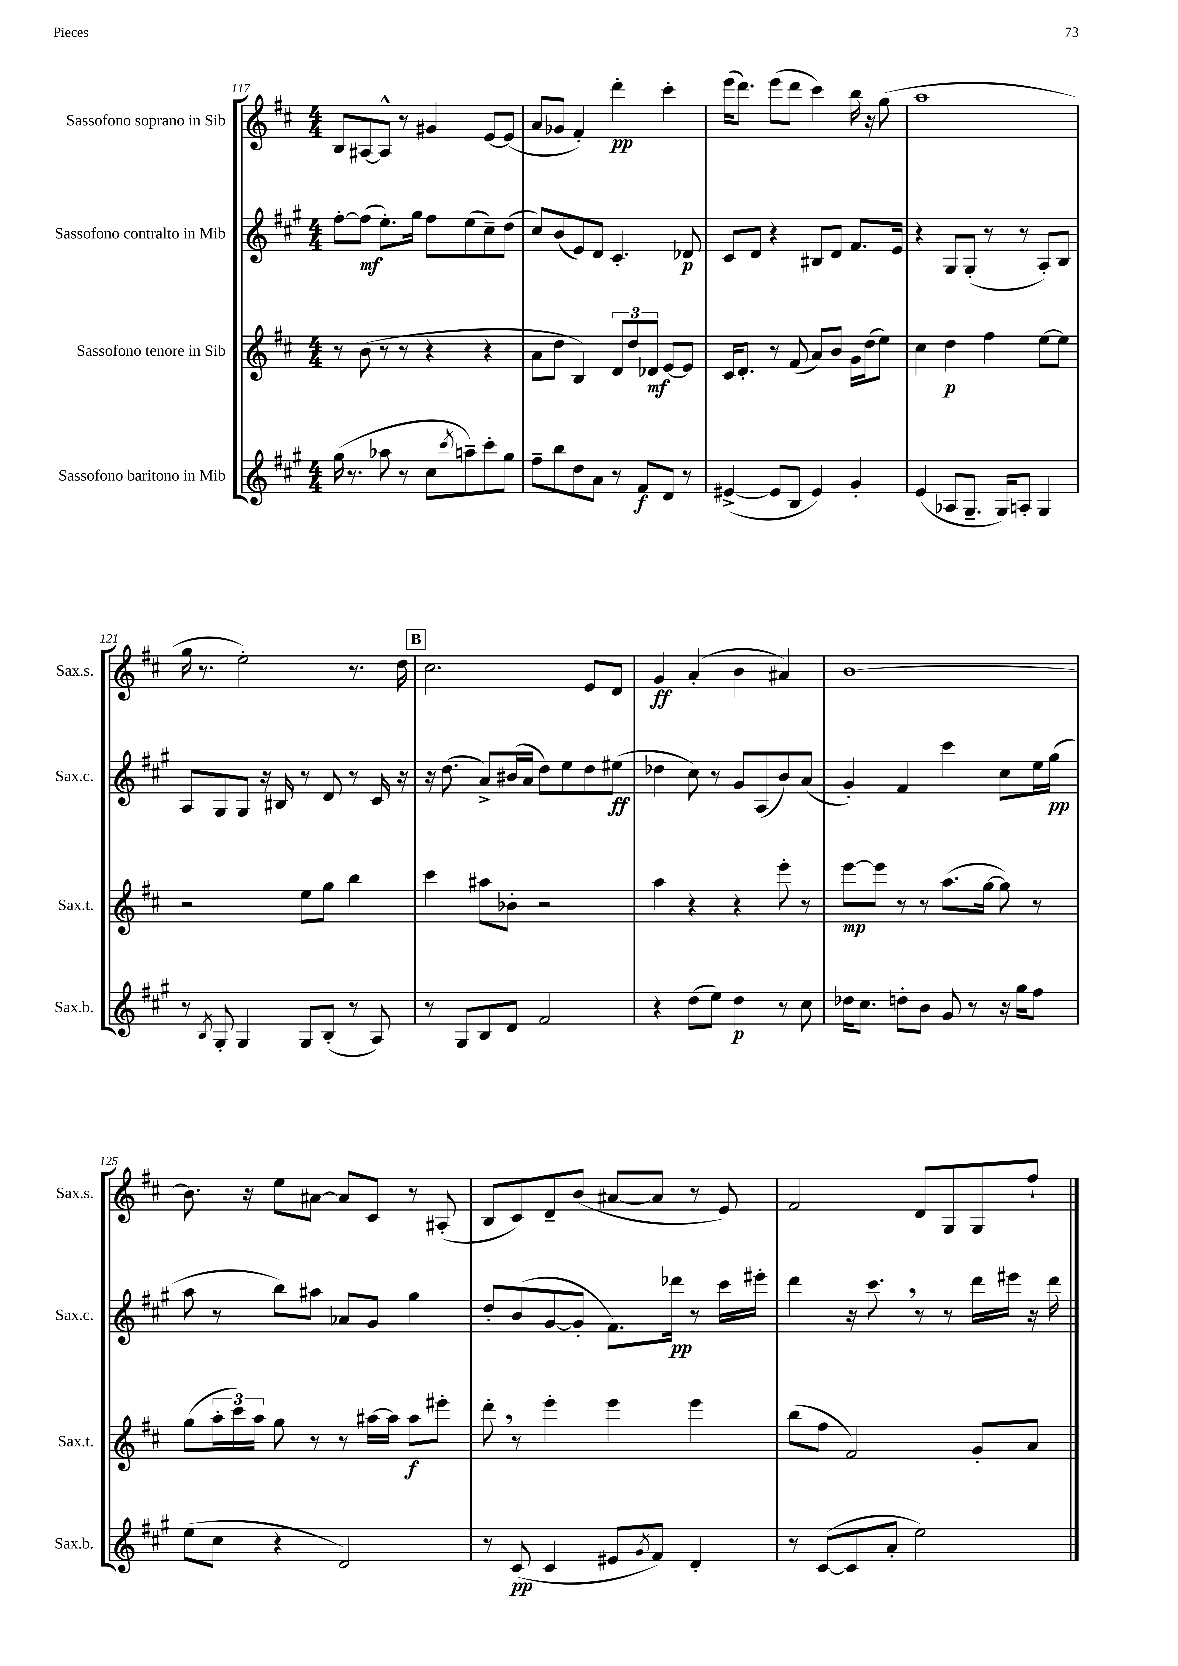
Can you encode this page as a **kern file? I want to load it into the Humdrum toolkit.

**kern	**kern	**kern	**kern
*staff4	*staff3	*staff2	*staff1
*clefG2	*clefG2	*clefG2	*clefG2
*k[f#c#g#]	*k[f#c#]	*k[f#c#g#]	*k[f#c#]
*M4/4	*M4/4	*M4/4	*M4/4
(16gg#\	8r	[8ff#'\L	8B/L
8.r	.	.	.
.	(8b\	(8ff#\]J	[8A#/
8aa-\	8r	8.ee'\L)	8A#^^/]J
8r	8r	.	8r
.	.	16gg#\Jk	.
8cc#\L	4r	8ff#\L	4g#/
8qccc#/	.	.	.
8aa~\)	.	(8ee\	.
8ccc#'\	4r	8cc#~\)	[8e/L
8gg#\J	.	(8dd\J	(8e/]J
=	=	=	=
8ff#~\L	8a\L	8cc#/L)	8a/L
8bb\	8dd\J	(8b/	8g-/J
8dd\	4B/)	8e/)	4f#'/)
8a\J	.	8d/J	.
8r	12d/L	4.c#'/	4ddd'\
.	12dd/	.	.
8f#/L	.	.	.
.	12d-/J	.	.
8d/J	[8e/L	.	4ccc#'\
8r	8e/]J	8d-/	.
=	=	=	=
([4e#^/	16c#/LK	8c#/L	(16eee\LK
.	8.d'/J	.	8.ddd\J)
.	.	8d/J	.
8e#/]L	8r	4r	(8eee\L
8B/J	(8f#/	.	8ddd\J
4e#/)	8a/L)	8B#/L	4ccc#\)
.	8b/J	8d/J	.
4g#'/	16g\LL	8.f#/L	16bb\
.	(16dd\J	.	16r
.	8ee\J)	.	(8gg\
.	.	16e/Jk	.
=	=	=	=
(4e/	4cc#\	4r	1aa
8A-/L	4dd\	8G#/L	.
8.G#~/J	.	(8G#'/J	.
.	4ff#\	8r	.
16G#/LK)	.	.	.
8A'/J	.	8r	.
4G#/	[8ee\L	8A'/L)	.
.	8ee\]J	8B/J	.
=	=	=	=
8r	2r	8A/L	16gg\
.	.	.	8.r
8qB/	.	.	.
8G#'/	.	8G#/	.
4G#/	.	8G#/J	2ee'\)
.	.	16r	.
.	.	16B#/	.
8G#/L	8ee\L	8r	.
(8B'/J	8gg\J	8d/	.
8r	4bb\	8r	8.r
8A/)	.	16c#/	.
.	.	16r	16dd\
=	=	=	=
8r	4ccc#\	16r	2.cc#\
.	.	(8.dd\	.
8G#/L	.	.	.
8B/	8aa#\L	8a^/L)	.
8d/J	8b-'\J	(16b#/L	.
.	.	16a/JJ	.
2f#/	2r	8dd\L)	.
.	.	8ee\	.
.	.	8dd\	8e/L
.	.	(8ee#\J	8d/J
=	=	=	=
4r	4aa\	4dd-\	4g/
(8dd\L	4r	8cc#\)	(4a'/
8ee\J)	.	8r	.
4dd\	4r	8g#/L	4b\
.	.	(8A/	.
8r	8eee'\	8b/)	4a#/)
8cc#\	8r	(8a/J	.
=	=	=	=
16dd-\LK	[8eee\L	4g#'/)	[1b
8.cc#\J	.	.	.
.	8eee\]J	.	.
8dd'\L	8r	4f#/	.
8b\J	8r	.	.
8g#/	(8.aa\L	4ccc#\	.
8r	.	.	.
.	[16gg\Jk	.	.
16r	8gg\])	8cc#\L	.
16gg#\LK	.	.	.
8ff#\J	8r	16ee\L	.
.	.	(16gg#\JJ	.
=	=	=	=
(8ee\L	(8gg\L	8aa\	8.b\]
8cc#\J	24aa'\L	8r	.
.	24ccc#\)	.	.
.	.	.	16r
.	24aa\JJ	.	.
4r	8gg\	8bb\L)	8ee\L
.	8r	8aa#\J	[8a#\J
2d/)	8r	8a-/L	8a#/]L
.	[16aa#\LL	8g#/J	8c#/J
.	16aa#\]JJ	.	.
.	8aa#\L	4gg#\	8r
.	8eee#'\J	.	(8A#'/
=	=	=	=
8r	8ddd'\	8dd'/L	8B/L
(8c#/	8r	(8b/	8c#/)
4c#/	4eee'\	[8g#/	8d~/
.	.	8g#'/]J	(8b/J
8e#/L	4eee\	8.f#\L)	[8a#/L
8qg#/	.	.	.
8f#/J)	.	.	8a#/]J
.	.	16ddd-\Jk	.
4d'/	4eee\	8r	8r
.	.	16ccc#\LL	8e/)
.	.	16eee#'\JJ	.
=	=	=	=
8r	(8bb\L	4ddd\	2f#/
([8c#/L	8ff#\J	.	.
8c#/]	2f#/)	16r	.
.	.	8.ccc#\	.
8a'/J	.	.	.
2ee\)	.	8r	8d/L
.	.	8r	8G/
.	8g'/L	16ddd\LL	8G/
.	.	16eee#\JJ	.
.	8a/J	16r	8ff#`/J
.	.	16ddd\	.
==	==	==	==
*-	*-	*-	*-
